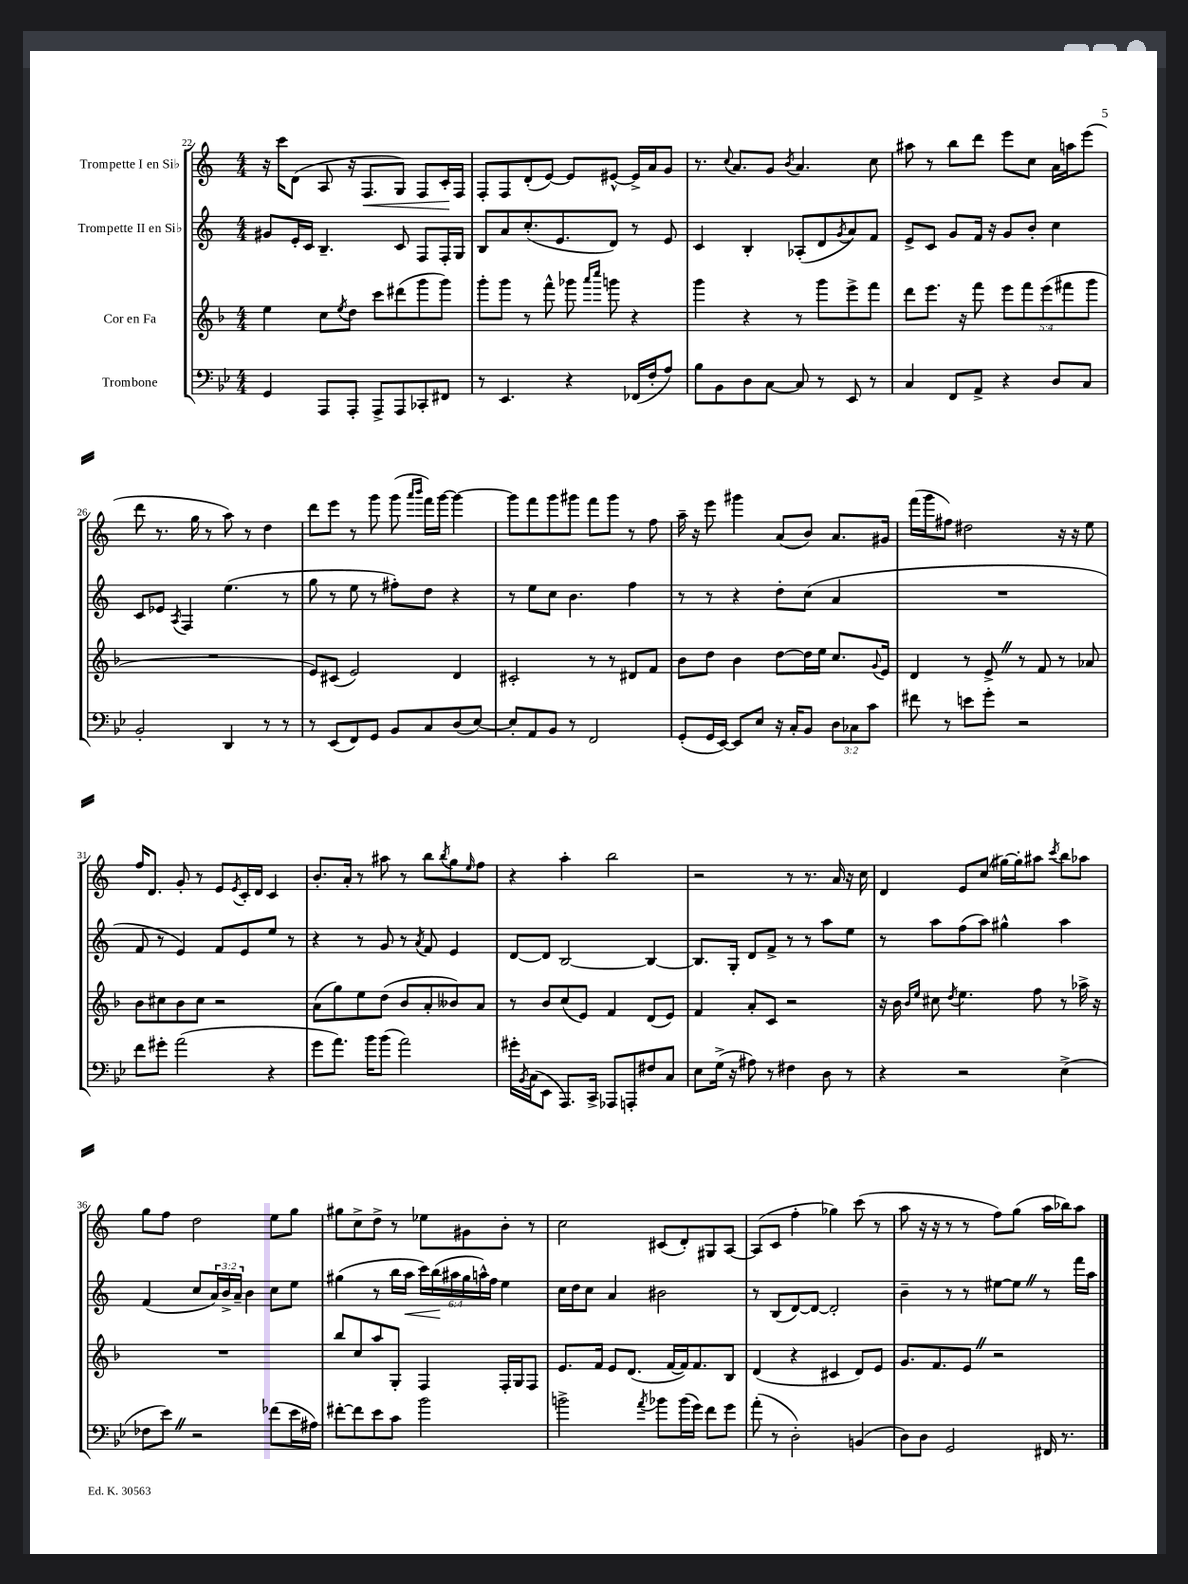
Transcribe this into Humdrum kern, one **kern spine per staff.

**kern	**kern	**kern	**kern
*staff4	*staff3	*staff2	*staff1
*clefF4	*clefG2	*clefG2	*clefG2
*k[b-e-]	*k[b-]	*k[]	*k[]
*M4/4	*M4/4	*M4/4	*M4/4
4GG	4ee	8g#	16r
.	.	.	16ccc
.	.	16e'	(8d
.	.	16c	.
8AAA	8cc	4.B~	8A
.	8qee	.	.
8AAA'	8dd	.	16r
.	.	.	8.F
8AAA^	8ccc	.	.
8AAA	(8ddd#	8c	8G)
8CC-'	8ggg	8F	8F
8FF#	8ggg)	16F'	16c'
.	.	16G	16F
=	=	=	=
8r	8ggg'	8B	8F'
4.EE-	8ggg	8a	8F
.	8r	(8.cc'	(8d'
.	8fff^^	.	[8e)
.	.	8.e	.
4r	8ggg-	.	8e]
.	16qqaaa	.	.
.	16qqcccc	.	.
.	8ggg	8d)	[8e#^^
(16FF-	4r	8r	16e#^]
16F'	.	.	16a
8A)	.	8e	8g
=	=	=	=
8B-	4ggg	4c	8.r
8BB-	.	.	.
.	.	.	8qqcc
.	.	.	8.a
8D	4r	4B'	.
[8C	.	.	8g
.	.	.	8qb
8C]	8r	(8A-'	4.a
8r	8ggg	8d	.
.	.	8qg	.
8EE-	8eee^	8a)	.
8r	8fff	8f	8cc
=	=	=	=
4C	8ddd	8e^	8aa#
.	8.eee	8c	8r
8FF	.	8g	8bb
.	16r	.	.
8AA^	8fff	16f	8ddd
.	.	16r	.
4r	10eee	8g	8eee
.	10fff	.	.
.	.	8b'	8cc
.	(10eee	.	.
8D	.	4cc	16a
.	10fff#	.	.
.	.	.	16aa
8C	.	.	(8eee
.	10ggg	.	.
=	=	=	=
2BB-'	1r	8c	8ddd
.	.	8e-	8.r
.	.	8qA	.
.	.	4F	.
.	.	.	16gg
.	.	.	8r
4DD	.	(4.ee	8aa)
.	.	.	8r
8r	.	.	4dd
8r	.	8r	.
=	=	=	=
8r	8e)	8gg	8ddd
(8EE-	(8c#	8r	8eee
8FF)	2e)	8ee	8r
8GG	.	8r	8ggg
8BB-	.	8ff#')	(8ggg
.	.	.	16qqaaa
.	.	.	16qqbbb
8C	.	8dd	16fff)
.	.	.	[16ggg
(8D	4d	4r	4ggg_
[8E-)	.	.	.
=	=	=	=
8E-']	2c#'	8r	8ggg]
8AA	.	8ee	8fff
8BB-	.	8cc	8ggg
8r	.	4.b	8ggg#
2FF	8r	.	8fff
.	8r	.	8ggg#
.	8d#	4ff	8r
.	8f	.	8ff
=	=	=	=
(8GG'	8b-	8r	16aa~
.	.	.	16r
16GG	8dd	8r	8eee
[16EE-)	.	.	.
8EE-]	4b-	4r	4ggg#
8E-	.	.	.
16r	[8dd	8dd'	(8a
16C'	.	.	.
8BB-	16dd]	(8cc	8b)
.	16ee	.	.
12D	8.cc	4a	8.a
12C-	.	.	.
12c	.	.	.
.	8qqg	.	.
.	16e	.	16g#
=	=	=	=
8f#	4d	1r	(16fff
.	.	.	16ggg
8r	.	.	8ff#)
8e	8r	.	2dd#
8g'	8e^	.	.
2r	8r	.	.
.	8f	.	.
.	8r	.	16r
.	.	.	16r
.	8a-	.	8ee
=	=	=	=
8f	8b-	8f	16ff
.	.	.	8.d
8g#'	8cc#	8r	.
(2a	8b-	4e)	8g'
.	8cc#	.	8r
.	2r	8f	8e
.	.	.	8qe
.	.	8e	16c'
.	.	.	16d
4r	.	8ee	4c
.	.	8r	.
=	=	=	=
8g	(8a	4r	8.b'
8.a)	8gg)	.	.
.	.	.	16a'
.	8ee	8r	8r
16b-	.	.	.
(8b-	(8dd	8g	8aa#
2a)	8b-	8r	8r
.	.	8qa	.
.	8a'	8f	8bb
.	.	.	8qbb
.	8b--)	4e	8gg
.	.	.	16qqee
.	8a	.	8ff
=	=	=	=
16g#'	8r	[8d	4r
8qBB-	.	.	.
(16C	.	.	.
8EE-	8b-	8d]	.
8.AAA)	(8cc	[2B	4aa'
.	8e)	.	.
16CC^	.	.	.
8AAA-	4f	.	2bb
8AAA'	.	.	.
8F#	(8d	4B_	.
8C	8e)	.	.
=	=	=	=
8E-	4f	8.B]	2r
(16G^	.	.	.
16r	.	16G'	.
8A#)	8a'	8d	.
8r	8c	8f^	.
4F#	2r	8r	8r
.	.	8r	8.r
8D	.	8aa	.
.	.	.	16a
8r	.	8ee	16r
.	.	.	16cc
=	=	=	=
4r	16r	8r	4d
.	16b-	.	.
.	16qqb-	.	.
.	16qqee	.	.
.	8cc#	8aa	.
.	8qdd	.	.
2r	4.ee	(8ff	8e
.	.	8aa)	(8cc
.	.	4gg#^^	[16gg#)
.	.	.	16gg#']
.	8ff	.	8aa#
.	.	.	8qccc
(4E-^	8r	4aa	8bb
.	16aa-^	.	8aa-
.	16r	.	.
=	=	=	=
8F-	1r	(4f	8gg
8e-)	.	.	8ff
2r	.	8cc	2dd
.	.	24a)	.
.	.	24b^	.
.	.	24a~	.
.	.	4b	.
(8f-	.	8cc	8ee
16e-	.	8ee	8gg
16A#)	.	.	.
=	=	=	=
[8f#'	8bb-	(4gg#	8gg#
8f#]	8cc	.	8cc^
8e-	8aa	8r	8dd^
8c	8G'	16bb	8r
.	.	16aa	.
2b-	4F	24ccc)	8ee-
.	.	(24bb	.
.	.	24aa#	.
.	.	24gg#	8g#
.	.	24aa^^)	.
.	.	24ff	.
.	16F'	4ee	8b'
.	16G	.	.
.	8F	.	8r
=	=	=	=
2b^	8.e	16cc	2cc
.	.	16dd	.
.	.	8cc	.
.	16f	.	.
.	8e	4a	.
.	(8.d	.	.
8qa	.	.	.
8b-	.	2b#	(8c#
.	[16f	.	.
(16b-	16f])	.	8d')
16g)	8.f	.	.
8f	.	.	8G#
8g	8B-	.	[8A
=	=	=	=
(8a'	(4d	8r	(8A]
8r	.	(8B	8c
2D')	4r	[8d)	4ff'
.	.	8d_	.
.	4c#	2d']	4gg-)
(4BB	8d)	.	(8ccc
.	8e	.	8r
=	=	=	=
8D)	8.g	4b~	8aa
8D	.	.	16r
.	8.f	.	16r
2GG	.	8r	8r
.	8e	8r	8r
.	2r	[8ee#	8ff)
.	.	8ee#]	(8gg
16FF#	.	8r	16aa
8.r	.	.	16bb-)
.	.	16fff	8aa
.	.	16aa	.
==	==	==	==
*-	*-	*-	*-
